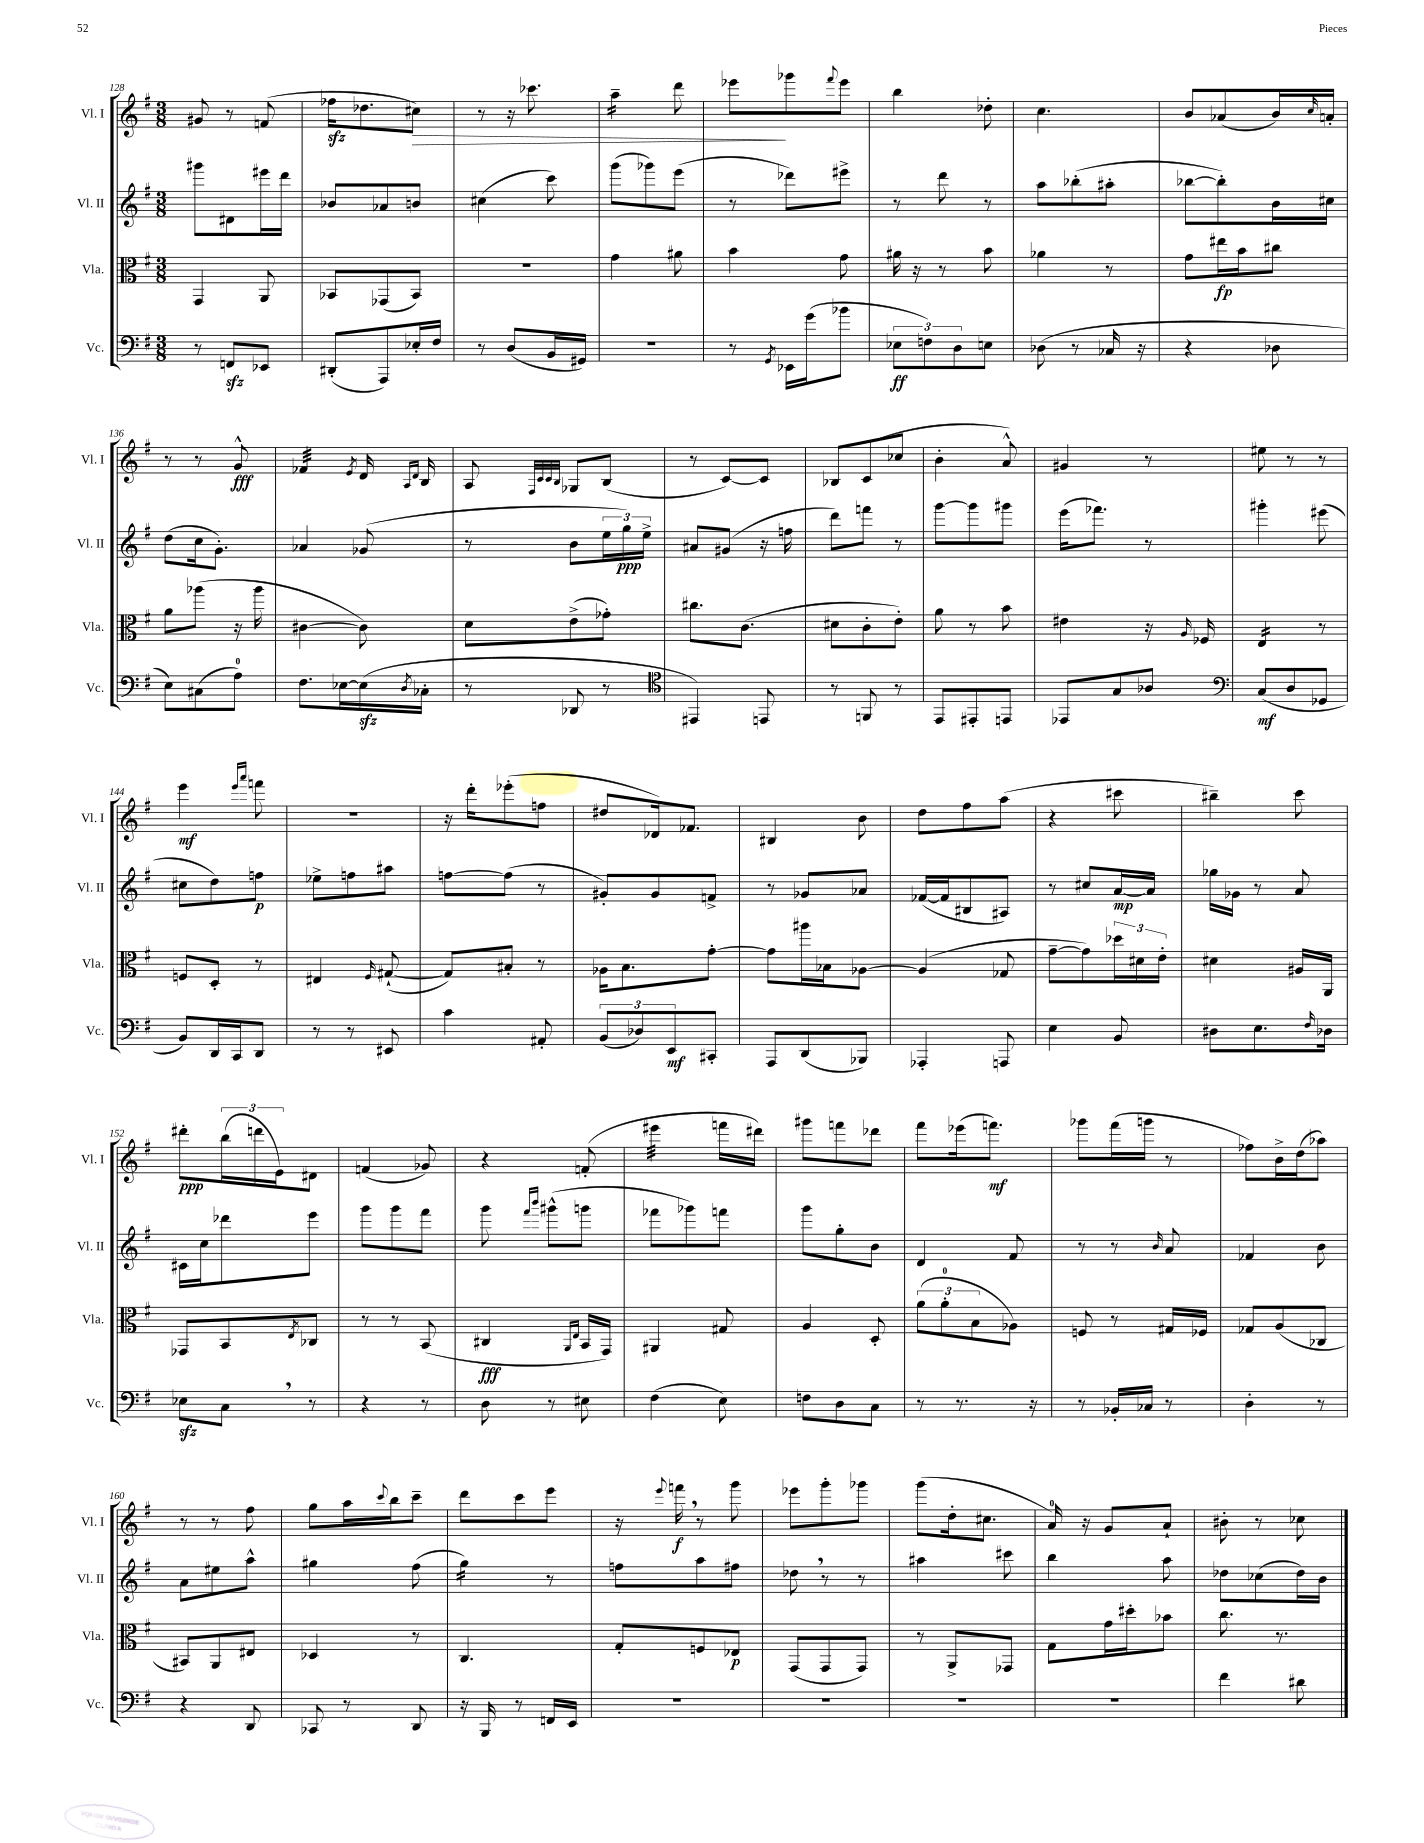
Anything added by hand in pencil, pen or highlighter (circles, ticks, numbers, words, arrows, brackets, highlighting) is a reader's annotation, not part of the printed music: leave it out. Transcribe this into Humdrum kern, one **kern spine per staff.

**kern	**kern	**kern	**kern
*staff4	*staff3	*staff2	*staff1
*clefF4	*clefC3	*clefG2	*clefG2
*k[f#]	*k[f#]	*k[f#]	*k[f#]
*M3/8	*M3/8	*M3/8	*M3/8
8r	4GG	8ggg#	8g#
8FF	.	8d#	8r
8EE-	8AA	16eee#	(8f
.	.	16ddd	.
=	=	=	=
(8DD#'	8BB-	8b-	16ff-
.	.	.	8.dd-
8AAA)	(8GG-	8a-	.
16E-'	8BB-)	8b	8cc#)
16F#	.	.	.
=	=	=	=
8r	4.r	(4cc#	8r
(8D	.	.	16r
.	.	.	8.ccc-
16BB	.	8ccc)	.
16GG#)	.	.	.
=	=	=	=
4.r	4g	(8ggg	4aa~
.	.	8ggg-)	.
.	8a#	(8eee	8ddd
=	=	=	=
8r	4b	8r	8eee-
8qGG	.	.	.
16EE-	.	8ddd-)	8ggg-
(16g	.	.	.
.	.	.	8qqfff#
8b-	8g	8eee#^	8eee-
=	=	=	=
12E-	16a#	8r	4bb
.	16r	.	.
12F)	.	.	.
.	8r	8ddd	.
12D	.	.	.
8E	8b	8r	8dd-'
=	=	=	=
(8D-	4a-	8aa	4.cc
8r	.	(8bb-'	.
16C-	8r	8aa#'	.
16r	.	.	.
=	=	=	=
4r	8g	[8bb-	8b
.	16ee#	8bb-'])	(8a-
.	16b	.	.
8D-	8cc#	16b	16b)
.	.	.	16qqcc
.	.	16cc#	16a'
=	=	=	=
8E)	8a	(8dd	8r
(8C#	(8aa-	16cc	8r
.	.	8.g')	.
8A)	16r	.	8g^^
.	16aa-	.	.
=	=	=	=
8.F#	[4c#	4a-	4f-
[16E-	.	.	.
.	.	.	8qe
(16E-]	8c#])	(8g-	16d
.	.	.	16qqA
8qD	.	.	16qqd
16C-'	.	.	16B
=	=	=	=
8r	8d	8r	8A
.	.	.	32qqF#
.	.	.	32qqc
.	.	.	32qqc
.	.	.	32qqB
8DD-	(8e^	8b	8G-
8r	8g-')	24ee	(8B
.	.	24gg)	.
.	.	24ee^	.
=	=	=	=
*clefC4	*	*	*
4EE#)	8.cc#	8a#	8r
.	.	(8g#	[8c)
.	(8.c	.	.
8EE	.	16r	8c]
.	.	16ff	.
=	=	=	=
8r	8d#	8ddd)	8B-
8FF	8c'	8fff	(8c
8r	8e')	8r	8cc-
=	=	=	=
8EE	8a	[8ggg	4b'
8EE#'	8r	8ggg]	.
8EE	8b	8ggg#	8a^^)
=	=	=	=
8EE-	4e#	(16eee	4g#
.	.	8.fff-)	.
8G	.	.	.
8A-	16r	8r	8r
.	16qqA	.	.
.	16F-	.	.
=	=	=	=
*clefF4	*	*	*
(8C	4E	4ggg#'	8ee#
8D	.	.	8r
8GG-	8r	(8eee#	8r
=	=	=	=
8BB)	8F	8cc#	4eee
16DD	8D'	8dd)	.
16CC	.	.	.
.	.	.	16qqeee
.	.	.	16qqaaa
8DD	8r	8ff	8fff
=	=	=	=
8r	4E#	8ee-^	4.r
8r	.	8ff	.
.	16qqF#	.	.
8EE#	([8G#`	8aa#	.
=	=	=	=
4c	8G#])	[8ff	16r
.	.	.	16ddd'
.	8B#'	(8ff]	(8eee-'
8AA#'	8r	8r	8ff
=	=	=	=
(12BB	16A-	8g#')	8dd#
.	8.B	.	.
12D-)	.	.	.
.	.	8g#	16d-)
12EE	.	.	.
.	.	.	8.f-
8CC#'	[8g'	8f^	.
=	=	=	=
8AAA	8g]	8r	4B#
(8DD	16aa#	8g-	.
.	16B-	.	.
8BBB-)	[8A-	8a-	8b
=	=	=	=
4AAA-'	(4A-]	([16f-	8dd
.	.	16f-]	.
.	.	8B#	8ff#
8AAA	8G-	8A#)	(8aa
=	=	=	=
4E	[8g~	8r	4r
.	8g])	8cc#	.
8BB	24dd-	[16a	8ccc#
.	24d#	.	.
.	.	16a]	.
.	24e'	.	.
=	=	=	=
8D#	4d#	16gg-	4bb#~)
.	.	16g-	.
8.E	.	8r	.
.	16A#	8a	8ccc
16qqF#	.	.	.
16D-	16AA	.	.
=	=	=	=
8E-	8GG-	16c#	8ddd#'
.	.	16cc	.
8C	8BB	8ddd-	(24bb
.	.	.	24ddd
.	.	.	24e)
.	8qE	.	.
8r	8C-	8eee	8d#
=	=	=	=
4r	8r	8ggg	(4f
.	8r	8ggg	.
8r	(8BB	8fff#	8g-)
=	=	=	=
8D	4C#	8ggg	4r
.	.	16qqfff#	.
.	.	16qqbbb	.
8r	.	(8ggg#^^	.
.	16qqAA	.	.
.	16qqE	.	.
8E#	16BB	8ggg	(8f'
.	16GG)	.	.
=	=	=	=
(4F#	4AA#	8fff-	4eee#
.	.	8ggg-)	.
8E)	8G#	8fff	16fff
.	.	.	16ddd#)
=	=	=	=
8F	4A	8ggg	8ggg#
8D	.	8gg'	8fff
8C	8D'	8b	8ddd-
=	=	=	=
8r	(12a	4d	8fff#
.	12a'	.	.
8.r	.	.	(16eee-
.	12B	.	.
.	.	.	8.fff)
.	8A-)	8f#	.
16r	.	.	.
=	=	=	=
8r	8F	8r	8ggg-
16BB-'	8r	8r	(16fff#
16C-	.	.	16ggg
.	.	16qqb	.
8r	16G#	8a	8r
.	16F-	.	.
=	=	=	=
4D'	8G-	4f-	8ff-)
.	(8A	.	16b^
.	.	.	(16dd
8r	8C-	8b	8aa-)
=	=	=	=
4r	8BB#)	8a	8r
.	8AA	8ee#	8r
8DD	8E#	8aa^^	8ff#
=	=	=	=
8CC-	4D-	4gg#	8gg
8r	.	.	16aa
.	.	.	8qqccc
.	.	.	16bb
8DD	8r	(8ff#	8ccc~
=	=	=	=
16r	4.C	4gg)	8ddd
16BBB	.	.	.
8r	.	.	8ccc
16FF	.	8r	8eee
16EE	.	.	.
=	=	=	=
4.r	8G'	8ff	16r
.	.	.	8qqeee
.	.	.	16fff
.	8F	8aa	8r
.	8E-	8ff#	8ggg
=	=	=	=
4.r	(8GG	8dd-	8eee-
.	8GG	8r	8ggg'
.	8GG)	8r	8ggg-
=	=	=	=
4.r	8r	4aa#	(8ggg
.	8AA^	.	16dd'
.	.	.	8.cc#
.	8GG-	8ccc#	.
=	=	=	=
4.r	8G	4bb	16a)
.	.	.	16r
.	16g	.	8g
.	16dd#'	.	.
.	8b-	8aa	8a`
=	=	=	=
4f#	8.cc	8dd-	8b#'
.	.	(8cc-	8r
.	8.r	.	.
8d#	.	16dd-)	8cc-
.	.	16b	.
==	==	==	==
*-	*-	*-	*-
